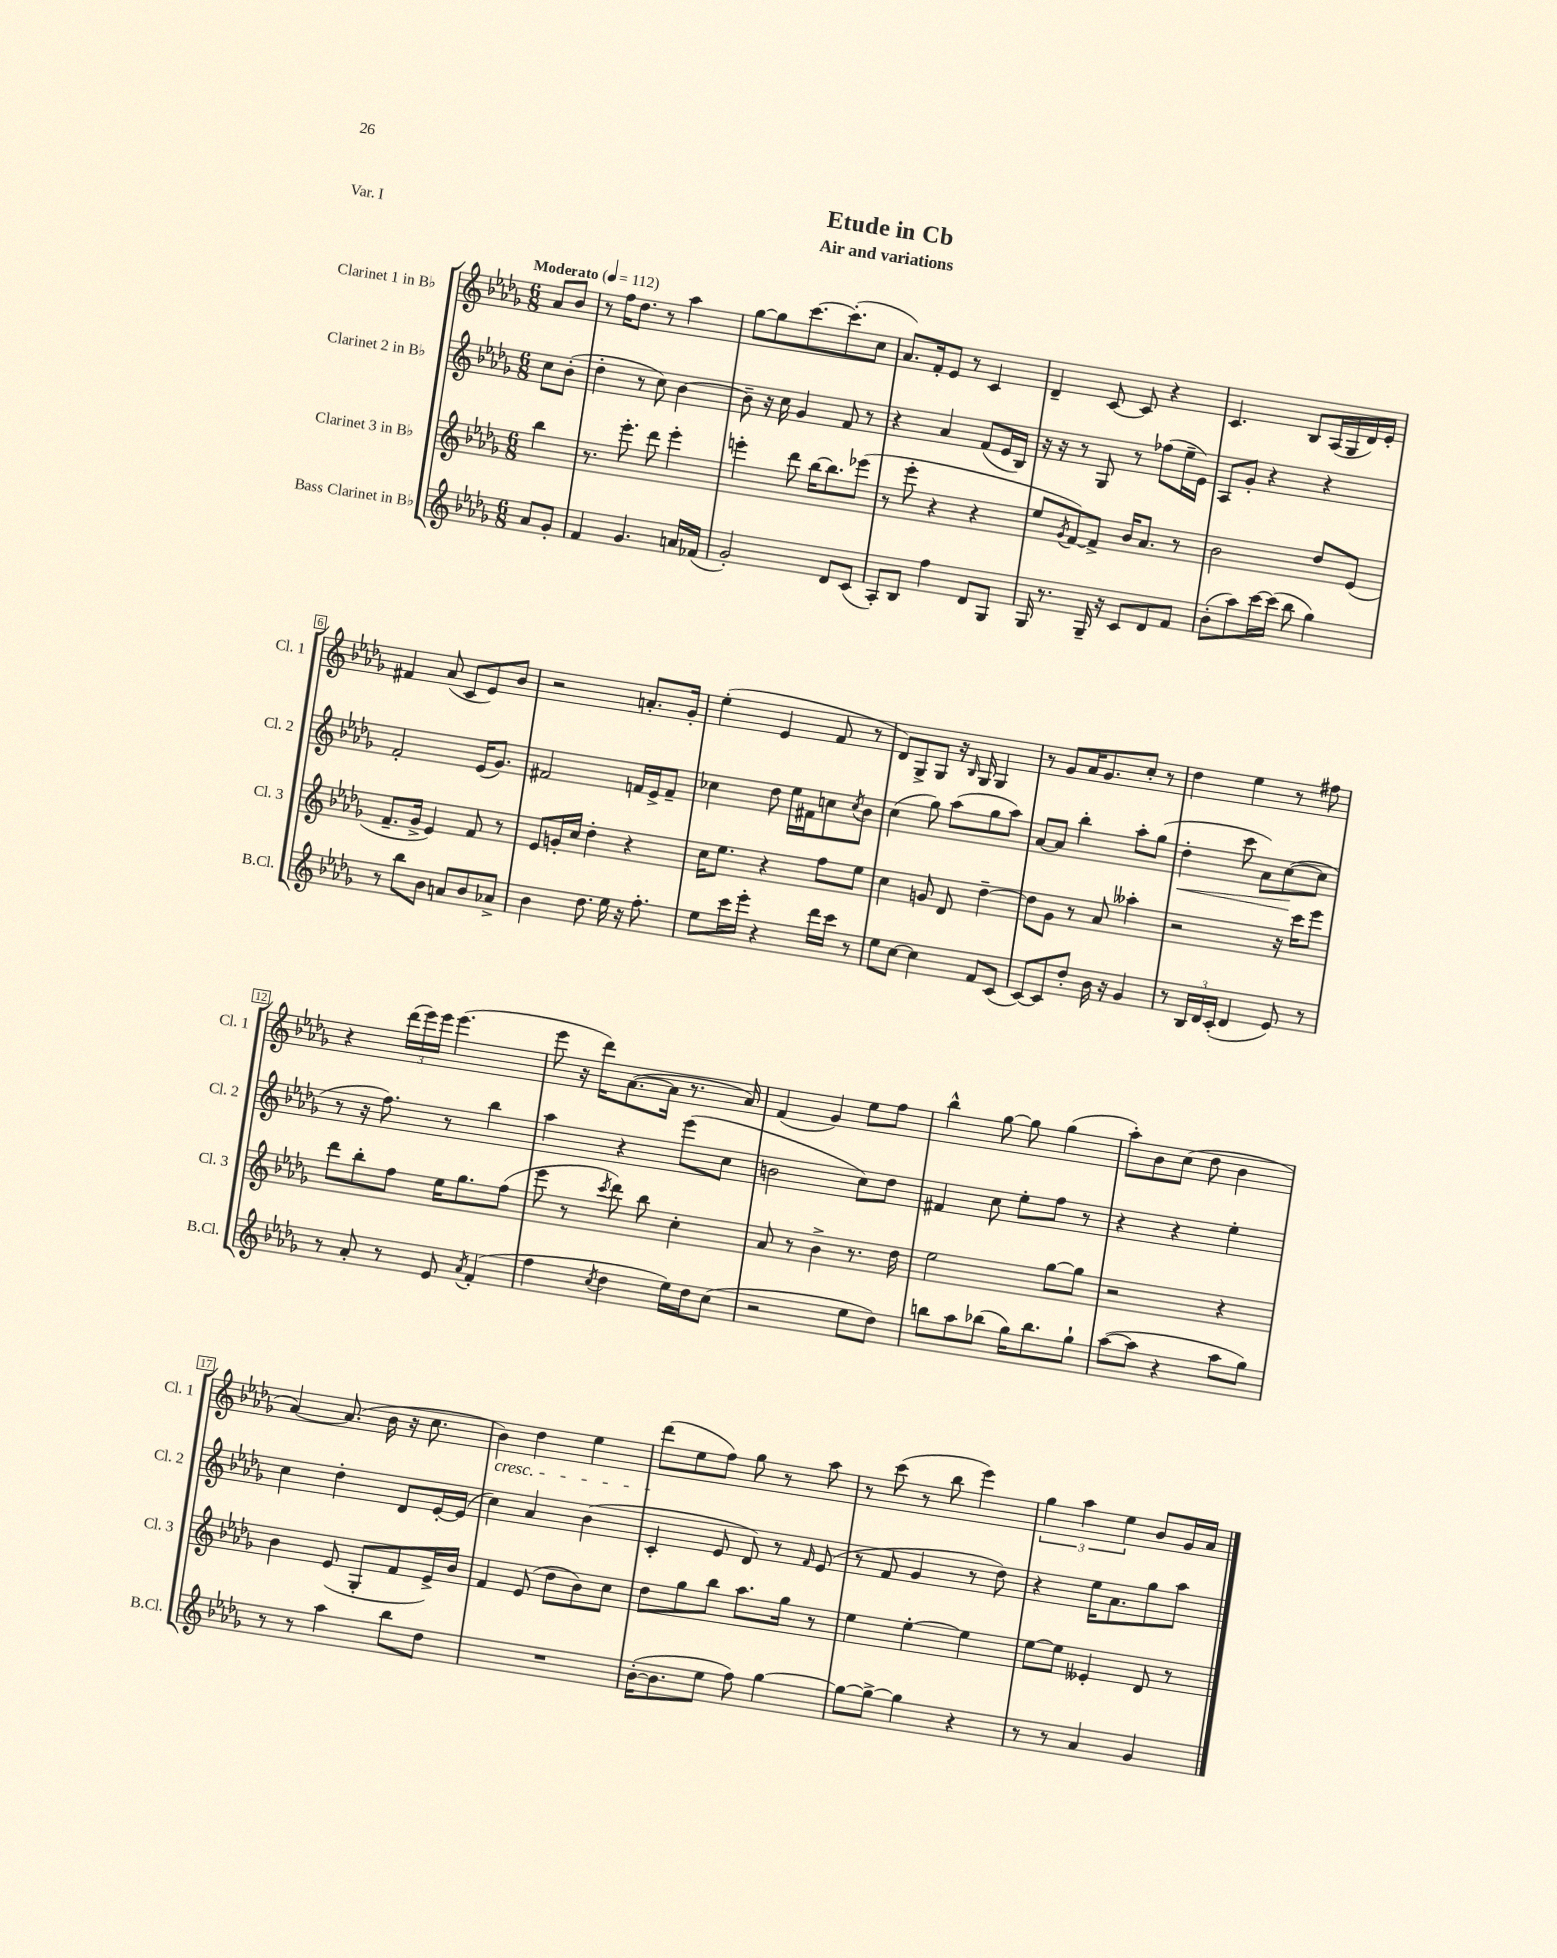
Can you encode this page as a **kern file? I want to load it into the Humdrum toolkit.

**kern	**kern	**kern	**dynam	**kern
*part4	*part3	*part2	*part2	*part1
*staff4	*staff3	*staff2	*staff2	*staff1
*I"Bass Clarinet in B♭	*I"Clarinet 3 in B♭	*I"Clarinet 2 in B♭	*	*I"Clarinet 1 in B♭
*I'B.Cl.	*I'Cl. 3	*I'Cl. 2	*	*I'Cl. 1
*clefG2	*clefG2	*clefG2	*	*clefG2
*k[b-e-a-d-g-]	*k[b-e-a-d-g-]	*k[b-e-a-d-g-]	*	*k[b-e-a-d-g-]
*M6/8	*M6/8	*M6/8	*	*M6/8
*MM112	*MM112	*MM112	*	*MM112
=	=	=	=	=
!	!	!	!	!LO:TX:a:B:t=Moderato
8a-/L	4bb-\	8cc\L	.	8a-/L
8g-'/J	.	(8b-'\J	.	8b-/J
=1	=1	=1	=1	=1
4f/	8.r	4dd-'\	.	8r
.	.	.	.	16ff\KL
.	8.eee-'\	.	.	8.dd-\J
4.g-/	.	8r	.	.
.	8ddd-\	8cc\)	.	8r
.	4eee-'\	[4b-\	.	4aa-\
16an/LL	.	.	.	.
(16f-X/JJ	.	.	.	.
=2	=2	=2	=2	=2
2g-'/)	4eeen'\	8b-~\]	.	[8gg-\L
.	.	16r	.	8gg-\]
.	.	16cc\	.	.
.	8ddd-\	4g-/	.	[8.ccc\
.	[16bb-\KL	.	.	.
.	8.bb-\]	.	.	(8.ccc'\]
8d-/L	.	8f/	.	.
(8c/J	(8eee-X\J	8r	.	8cc\J
=3	=3	=3	=3	=3
8A-'/L)	8r	4r	.	8.a-/L)
8B-/J	8eee-'\	.	.	.
.	.	.	.	16f'/k
4ff\	4r	4a-/	.	8e-/J
.	.	.	.	8r
8d-/L	4r	(8f/L	.	4c/
8G-/J	.	16e-/L	.	.
.	.	16B-/JJ)	.	.
=4	=4	=4	=4	=4
16G-/	8ee-/L	16r	.	4d-~/
8.r	.	16r	.	.
.	8qg-/	.	.	.
.	[8f/)	8r	.	.
16G-~/	8f^/J]	8G-/	.	[8c/
16r	.	.	.	.
8c/L	16b-/KL	8r	.	8c/]
.	8.a-/J	.	.	.
8d-/	.	(8ff-X\L	.	4r
8f/J	8r	16ee-~\L	.	.
.	.	16e-\JJ)	.	.
=5	=5	=5	=5	=5
(8b-'\L	2b-\	8A-/L	.	4.c/
8aa-\)	.	8g-'/J	.	.
[16ccc\L	.	4r	.	.
(16ccc\JJ]	.	.	.	.
8bb-\	.	.	.	8B-/L
4gg-\)	8dd-/L	4r	.	(16A-/L
.	.	.	.	16G-/
.	(8e-/J	.	.	16d-/)
.	.	.	.	16e-'/JJ
!!LO:LB:g=z
=6	=6	=6	=6	=6
8r	8.f~/L	2f'/	.	4f#X/
8bb-\L	.	.	.	.
.	16g-^/Jk	.	.	.
8b-\J	4e-/)	.	.	(8a-/
8an/L	.	.	.	8c/L
8b-/	8f/	(16e-/KL	.	8e-/)
.	.	8.g-/J)	.	.
8a-X^/J	8r	.	.	8b-/J
=7	=7	=7	=7	=7
4b-\	8e-/L	2f#X/	.	2r
.	16gn'/L	.	.	.
.	16cc/JJ	.	.	.
8.dd-\	4dd-'\	.	.	.
16ee-\	.	.	.	.
16r	4r	16fn/LL	.	8.an'/L
8.ff'\	.	16e-^/J	.	.
.	.	8f~/J	.	.
.	.	.	.	16g-'/Jk
=8	=8	=8	=8	=8
8ee-\L	16cc\KL	4cc-X\	.	(4ee-'\
.	8.ee-\J	.	.	.
16ccc\L	.	.	.	.
16eee-'\JJ	.	.	.	.
4r	4r	8dd-\	.	4e-/
.	.	16ee-\LL	.	.
.	.	16f#X\J	.	.
16ddd-\LL	8ff\L	8ccn\	.	8f/
16ccc\JJ	.	.	.	.
.	.	8qcc/	.	.
8r	8ee-\J	8b-\J	.	8r
=9	=9	=9	=9	=9
8ee-\L	4cc\	(4cc\	.	8d-/L)
[8cc\J	.	.	.	8G-^/
4cc\]	8gn/	8gg-\)	.	8G-/J
.	8d-/	(8aa-\L	.	16r
.	.	.	.	16qqB-/
.	.	.	.	16G-/
8f/L	[4dd-~\	8gg-\	.	4G-/
(8c/J	.	8aa-\J)	.	.
=10	=10	=10	=10	=10
[8c/L)	8dd-\L]	[8a-/L	.	8r
8c/]	8g-\J	8a-/J]	.	8g-/L
8dd-'/J	8r	4bb-'\	.	16a-/K
.	.	.	.	8.g-/
16b-\	8a-/	.	.	.
16r	.	.	.	.
4g-/	4aa--X'\	8aa-'\L	.	8cc'/J
.	.	(8gg-\J	.	8r
=11	=11	=11	=11	=11
!	!	!	!LO:HP:b	!
8r	2r	4dd-'\	<	4dd-\
24B-/LL	.	.	.	.
24d-/	.	.	.	.
(24c'/JJ	.	.	.	.
4d-/	.	8ccc\	.	4ee-\
.	.	8a-\L)	.	.
8e-/)	16r	([8cc\	.	8r
.	16ccc\KL	.	.	.
8r	8eee-\J	8cc\J]	[	8ff#X\
!!LO:LB:g=z
=12	=12	=12	=12	=12
8r	8ddd-\L	8r	.	4r
8a-'/	8bb-'\	16r	.	.
.	.	8.ff\)	.	.
8r	8ff\J	.	.	(24ddd-\LL
.	.	.	.	24eee-\)
.	.	.	.	24eee-\JJ
8e-/	16ee-\KL	8r	.	(4.eee-\
.	8.gg-\	.	.	.
8qa-/	.	.	.	.
(4f'/	.	4bb-\	.	.
.	(8ff\J	.	.	.
=13	=13	=13	=13	=13
4ff\	8eee-\	4aa-\	.	8eee-\
.	8r	.	.	16r
.	.	.	.	16ddd-\KL)
8qcc/	8qccc/	.	.	.
4dd-\	8ddd-\)	4r	.	([8.a-\
.	8bb-\	.	.	.
.	.	.	.	16a-\Jk]
16ee-\LL)	4cc'\	(8eee-\L	.	8.r
16dd-\J	.	.	.	.
(8cc\J	.	8cc\J	.	.
.	.	.	.	16a-/)
=14	=14	=14	=14	=14
2r	8a-/	2bn\	.	(4f/
.	8r	.	.	.
.	4b-^\	.	.	4g-/)
8ee-\L	8.r	8cc\L)	.	8ee-\L
8dd-\J)	.	8dd-\J	.	8ff\J
.	16dd-\	.	.	.
=15	=15	=15	=15	=15
8bbn\L	2ee-\	4f#X/	.	4bb-^^\
8aa-\	.	.	.	.
(8bb-X\J	.	8cc\	.	[8gg-\
16gg-\KL)	.	8ee-'\L	.	8gg-\]
8.bb-\	.	.	.	.
.	[8gg-\L	8ff\J	.	(4gg-\
8gg-`\J	8gg-\J]	8r	.	.
=16	=16	=16	=16	=16
([8aa-\L	2r	4r	.	8aa-'\L)
8aa-\J]	.	.	.	8b-\
4r	.	4r	.	(8cc\J
.	.	.	.	8dd-\
8aa-\L	4r	4ee-'\	.	4b-\
8gg-\J)	.	.	.	.
!!LO:LB:g=z
=17	=17	=17	=17	=17
8r	4b-\	4cc\	.	[4a-/)
8r	.	.	.	.
4aa-\	(8e-/	4dd-'\	.	(8.a-/]
.	8G-'/L	.	.	.
.	.	.	.	16b-\
8bb-\L	8f/	8d-/L	.	16r
.	.	.	.	8.cc\
8dd-\J	16e-^/L)	[16e-'/L	.	.
.	16b-/JJ	(16e-/JJ]	.	.
=18	=18	=18	=18	=18
!	!	!	!	!LO:TX:b:i:t=cresc.
2.r	4f/	4cc\)	.	4b-\)
.	(8e-/	4a-/	.	4dd-\
.	8dd-\L	.	.	.
.	8b-\)	(4b-\	.	4ee-\
.	8cc\J	.	.	.
=19	=19	=19	=19	=19
([16b-'\KL	8dd-\L	4c'/	.	(8ddd-\L
8.b-\]	.	.	.	.
.	8gg-\	.	.	8ee-\
8ee-\J	8bb-\J	8e-/	.	8ff\J)
8ff\)	8.aa-\L	8d-/)	.	8gg-\
[4gg-\	.	8r	.	8r
.	16gg-\Jk	.	.	.
.	.	16qqf/	.	.
.	8r	(8e-/	.	8aa-\
=20	=20	=20	=20	=20
8gg-\L_	4ee-\	8r	.	8r
8gg-^\J_	.	8f/	.	(8ccc\
4gg-\]	[4ee-'\	4g-/	.	8r
.	.	.	.	8bb-\
4r	4ee-\]	8r	.	4eee-\)
.	.	8dd-\)	.	.
=21	=21	=21	=21	=21
8r	[8ee-\L	4r	.	6gg-\
8r	8ee-\J]	.	.	.
.	.	.	.	6aa-\
4a-/	4e--X'/	16ee-\KL	.	.
.	.	8.a-\	.	.
.	.	.	.	6ee-\
4g-/	8d-/	8gg-\	.	8b-/L
.	8r	8aa-\J	.	16g-/L
.	.	.	.	16a-/JJ
==	==	==	==	==
*-	*-	*-	*-	*-
